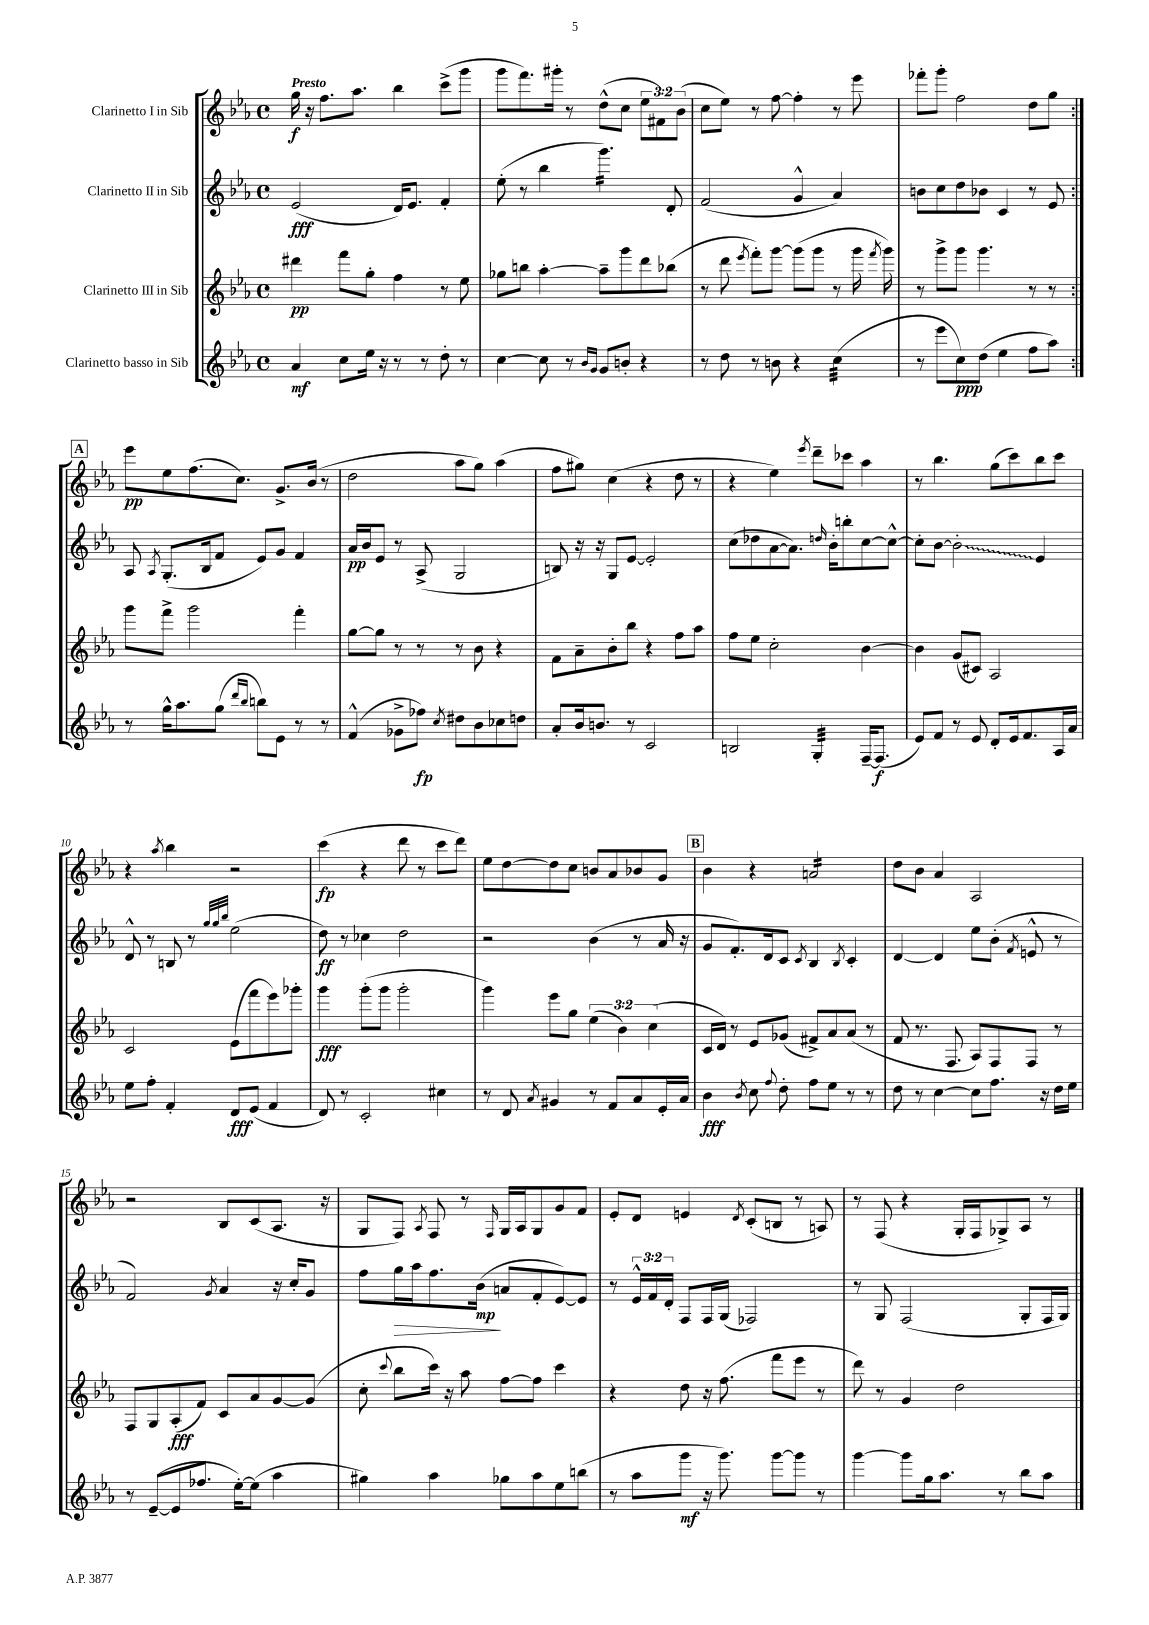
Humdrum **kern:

**kern	**kern	**kern	**kern
*staff4	*staff3	*staff2	*staff1
*clefG2	*clefG2	*clefG2	*clefG2
*k[b-e-a-]	*k[b-e-a-]	*k[b-e-a-]	*k[b-e-a-]
*M4/4	*M4/4	*M4/4	*M4/4
*met(c)	*met(c)	*met(c)	*met(c)
4a-/	4ddd#\	(2e-/	16gg\
.	.	.	16r
.	.	.	8.ff\L
8cc\L	8fff\L	.	.
.	.	.	8.aa-\J
16ee-\Jk	8gg'\J	.	.
16r	.	.	.
8r	4ff\	16d/LK)	4bb-\
.	.	8.e-/J	.
8r	.	.	.
8dd'\	8r	4f'/	(8ccc^\L
8r	8ee-\	.	8ggg\J
=	=	=	=
[4cc\	8gg-\L	(8ee-'\	8ggg\L
.	8bb\J	8r	8.fff\)
8cc\]	[4aa-'\	4bb-\	.
.	.	.	16ggg#'\Jk
8r	.	.	8r
16qqb-/LL	.	.	.
16qqg/JJ	.	.	.
8g/L	8aa-~\]L	4.ggg\)	(8dd^^\L
8b'/J	8ggg\	.	8cc\J
4r	8ddd\	.	12ee-\L
.	.	.	12f#\)
.	(8bb-\J	8d'/	.
.	.	.	(12b-\J
=	=	=	=
8r	8r	(2f/	8cc\L
8dd\	8ddd\	.	8ee-\J)
.	8qeee-/	.	.
8r	8fff'\L)	.	8r
8b\	[8ggg\J	.	[8ff\
4r	(8ggg\]L	4g^^/	4ff'\]
.	8ggg\J	.	.
(4cc\	8r	4a-/)	8r
.	16ggg\	.	8eee-\
.	8qfff/	.	.
.	16ggg\)	.	.
=	=	=	=
8r	8r	8b\L	8fff-'\L
8eee-\L	8ggg^\L	8cc\	8ggg'\J
8cc\)	8ggg\J	8dd\	2ff\
(8dd\J	4.ggg\	8b-\J	.
4ee-\	.	4c/	.
8ff\L	8r	8r	8dd\L
8aa-\J)	8r	8e-/	8gg\J
=:|!	=:|!	=:|!	=:|!
8r	8ggg\L	8A-/	8eee-\L
.	.	8qA-/	.
16gg^^\LK	8fff^\J	(8.G'/L	8ee-\
8.aa-\	.	.	.
.	2ggg\	.	(8.ff\
.	.	16B-/k	.
(8gg\J	.	8f/J	.
.	.	.	8.cc\J)
16qqddd/LL	.	.	.
16qqbb-/JJ	.	.	.
8bb\L)	.	8e-/L)	.
8e-\J	.	8g/J	8.g^/L
8r	4fff'\	4f/	.
.	.	.	(16b-/Jk
8r	.	.	8r
=	=	=	=
(4f^^/	[8gg\L	16a-/LL	2dd\
.	.	16b-/J	.
.	8gg\]J	8e-/J	.
8g-^\L	8r	8r	.
8ff-\J)	8r	(8A-^/	.
8qcc/	.	.	.
8dd#\L	8r	2G/	8aa-\L
8b-\	8b-\	.	8gg\J)
8cc-\	4r	.	(4aa-\
8dd\J	.	.	.
=	=	=	=
8a-'/L	8f\L	8B/)	8ff\L
16b-/k	8a-~\	16r	8gg#\J)
8.b/J	.	16r	.
.	8b-'\	8G/L	(4cc\
8r	8bb-\J	[8e-/J	.
2c/	4r	2e-'/]	4r
.	8ff\L	.	8dd\
.	8aa-\J	.	8r
=	=	=	=
2B/	8ff\L	(8cc\L	4r
.	8ee-\J	8dd-\	.
.	2cc'\	[8a-\	4ee-\)
.	.	8.a-\]J)	.
.	.	.	8qeee-/
4G'/	.	.	8ddd~\L
.	.	16qqdd/	.
.	.	16b-'\LK	.
.	.	8bb'\	8ccc-\J
[16F~/LK	[4b-\	[8cc\	4aa-\
(8.F/]J	.	.	.
.	.	8cc^^\_J	.
=	=	=	=
8e-/L)	4b-\]	8cc'\]L	8r
8f/J	.	[8b-\J	4.bb-\
8r	(8g/L	2b-'\]	.
8e-/	8c#/J)	.	.
8d'/L	2A-/	.	(8gg\L
16e-/k	.	.	8ccc\)
8.f/	.	.	.
.	.	4e-/	8bb-\
16A-/L	.	.	8ccc\J
16a-/JJ	.	.	.
=	=	=	=
8ee-\L	2c/	8d^^/	4r
8ff'\J	.	8r	.
.	.	.	8qaa-/
4f'/	.	8B/	4bb-\
.	.	8r	.
.	.	32qqgg/LLL	.
.	.	32qqgg/	.
.	.	32qqbb-/JJJ	.
8d/L	(8e-\L	(2ee-\	2r
(8e-/J	8fff\	.	.
4f/	8eee-\)	.	.
.	8ggg-'\J	.	.
=	=	=	=
8d/)	4ggg\	8dd\)	(4ccc\
8r	.	8r	.
2c'/	(8ggg'\L	4cc-\	4r
.	8ggg\J	.	.
.	2ggg'\	2dd\	8ddd\
.	.	.	8r
4cc#\	.	.	8ccc\L
.	.	.	8ddd\J)
=	=	=	=
8r	4ggg\)	2r	8ee-\L
8d/	.	.	[8dd\
8qa-/	.	.	.
4g#/	8eee-\L	.	8dd\]
.	8gg\J	.	8cc\J
8r	(6ee-\	(4b-\	8b/L
8f/L	.	.	8a-/
.	6b-\)	.	.
8a-/	.	8r	8b-/
.	(6cc\	.	.
16e-'/L	.	16a-/	8g/J
16a-/JJ	.	16r	.
=	=	=	=
4b-\	16c/LL	8g/L	4b-\
.	16d/JJ)	.	.
.	8r	8.f'/)	.
8qb-/	.	.	.
8cc\	8e-/L	.	4r
.	.	16d/k	.
8qqff/	.	.	.
8dd'\	(8g-/J	8c/J	.
.	.	8qc/	.
8ff\L	8f#^/L)	4B-/	2a/
8ee-\J	8a-/	.	.
.	.	8qB-/	.
8r	(8a-/J	4c'/	.
8r	8r	.	.
=	=	=	=
8dd\	8f/	[4d/	8dd\L
8r	8.r	.	8b-\J
[4cc\	.	4d/]	4a-/
.	8.F/	.	.
8cc\]L	8A-/L)	8ee-\L	2A-/
8.ff\J	8F/	(8b-'\J	.
.	.	8qf/	.
.	8F/J	8e^^/	.
16r	.	.	.
16dd\LL	8r	8r	.
16ee-\JJ	.	.	.
=	=	=	=
8r	8F/L	2f/)	2r
([8e-~/L	8G/	.	.
8e-/]	(8A-'/	.	.
8.ff-/J	8f/J)	.	.
.	.	8qg/	.
.	8c/L	4a-/	8B-/L
[16ee-'\LK)	.	.	.
(8ee-\]J	8a-/	.	(8c/
4aa-\	[8g/	16r	8.A-/J
.	.	16cc'/LK	.
.	(8g/]J	8g/J	.
.	.	.	16r
=	=	=	=
4gg#\)	8cc'\	8ff\L	8G/L
.	8qqccc/	.	.
.	8bb-\L	16gg\L	8F/J)
.	.	16aa-\J	.
.	.	.	8qA-/
4aa-\	16ccc\Jk)	8.ff\	8F/
.	16r	.	.
.	8aa-\	.	8r
.	.	(16b-\Jk	.
.	.	.	16qqF/
8gg-\L	[8ff\L	8a/L	16G/LL
.	.	.	16A-/J
8aa-\	8ff\]J	8f'/	8G/
8ee-\	4ccc\	[8e-/)	8g/
(8bb\J	.	8e-/]J	8f/J
=	=	=	=
8r	4r	8r	8e-'/L
8aa-\L	.	24e-^^/LL	8d/J
.	.	24f/	.
.	.	24d'/JJ	.
8ggg\J	8dd\	8F/L	4e/
16r	16r	16F/L	.
8.ggg\)	(8.ff\	(16G/JJ	.
.	.	.	8qd/
.	.	2F-/)	(8c'/L
[8ggg\L	8fff\L	.	8B/J
8ggg\]J	8eee-\J	.	8r
8r	8r	.	8A/)
=	=	=	=
[4ggg\	8ddd\)	8r	8r
.	8r	8G/	(8F/
8ggg\]L	4g/	(2F/	4r
16gg\k	.	.	.
8.aa-\J	.	.	.
.	2dd\	.	16G'/LL
.	.	.	16F/J
8r	.	.	8G-^/)
8bb-\L	.	8G'/L	8A-/J
8aa-\J	.	16F/L	8r
.	.	16G/JJ)	.
==	==	==	==
*-	*-	*-	*-
